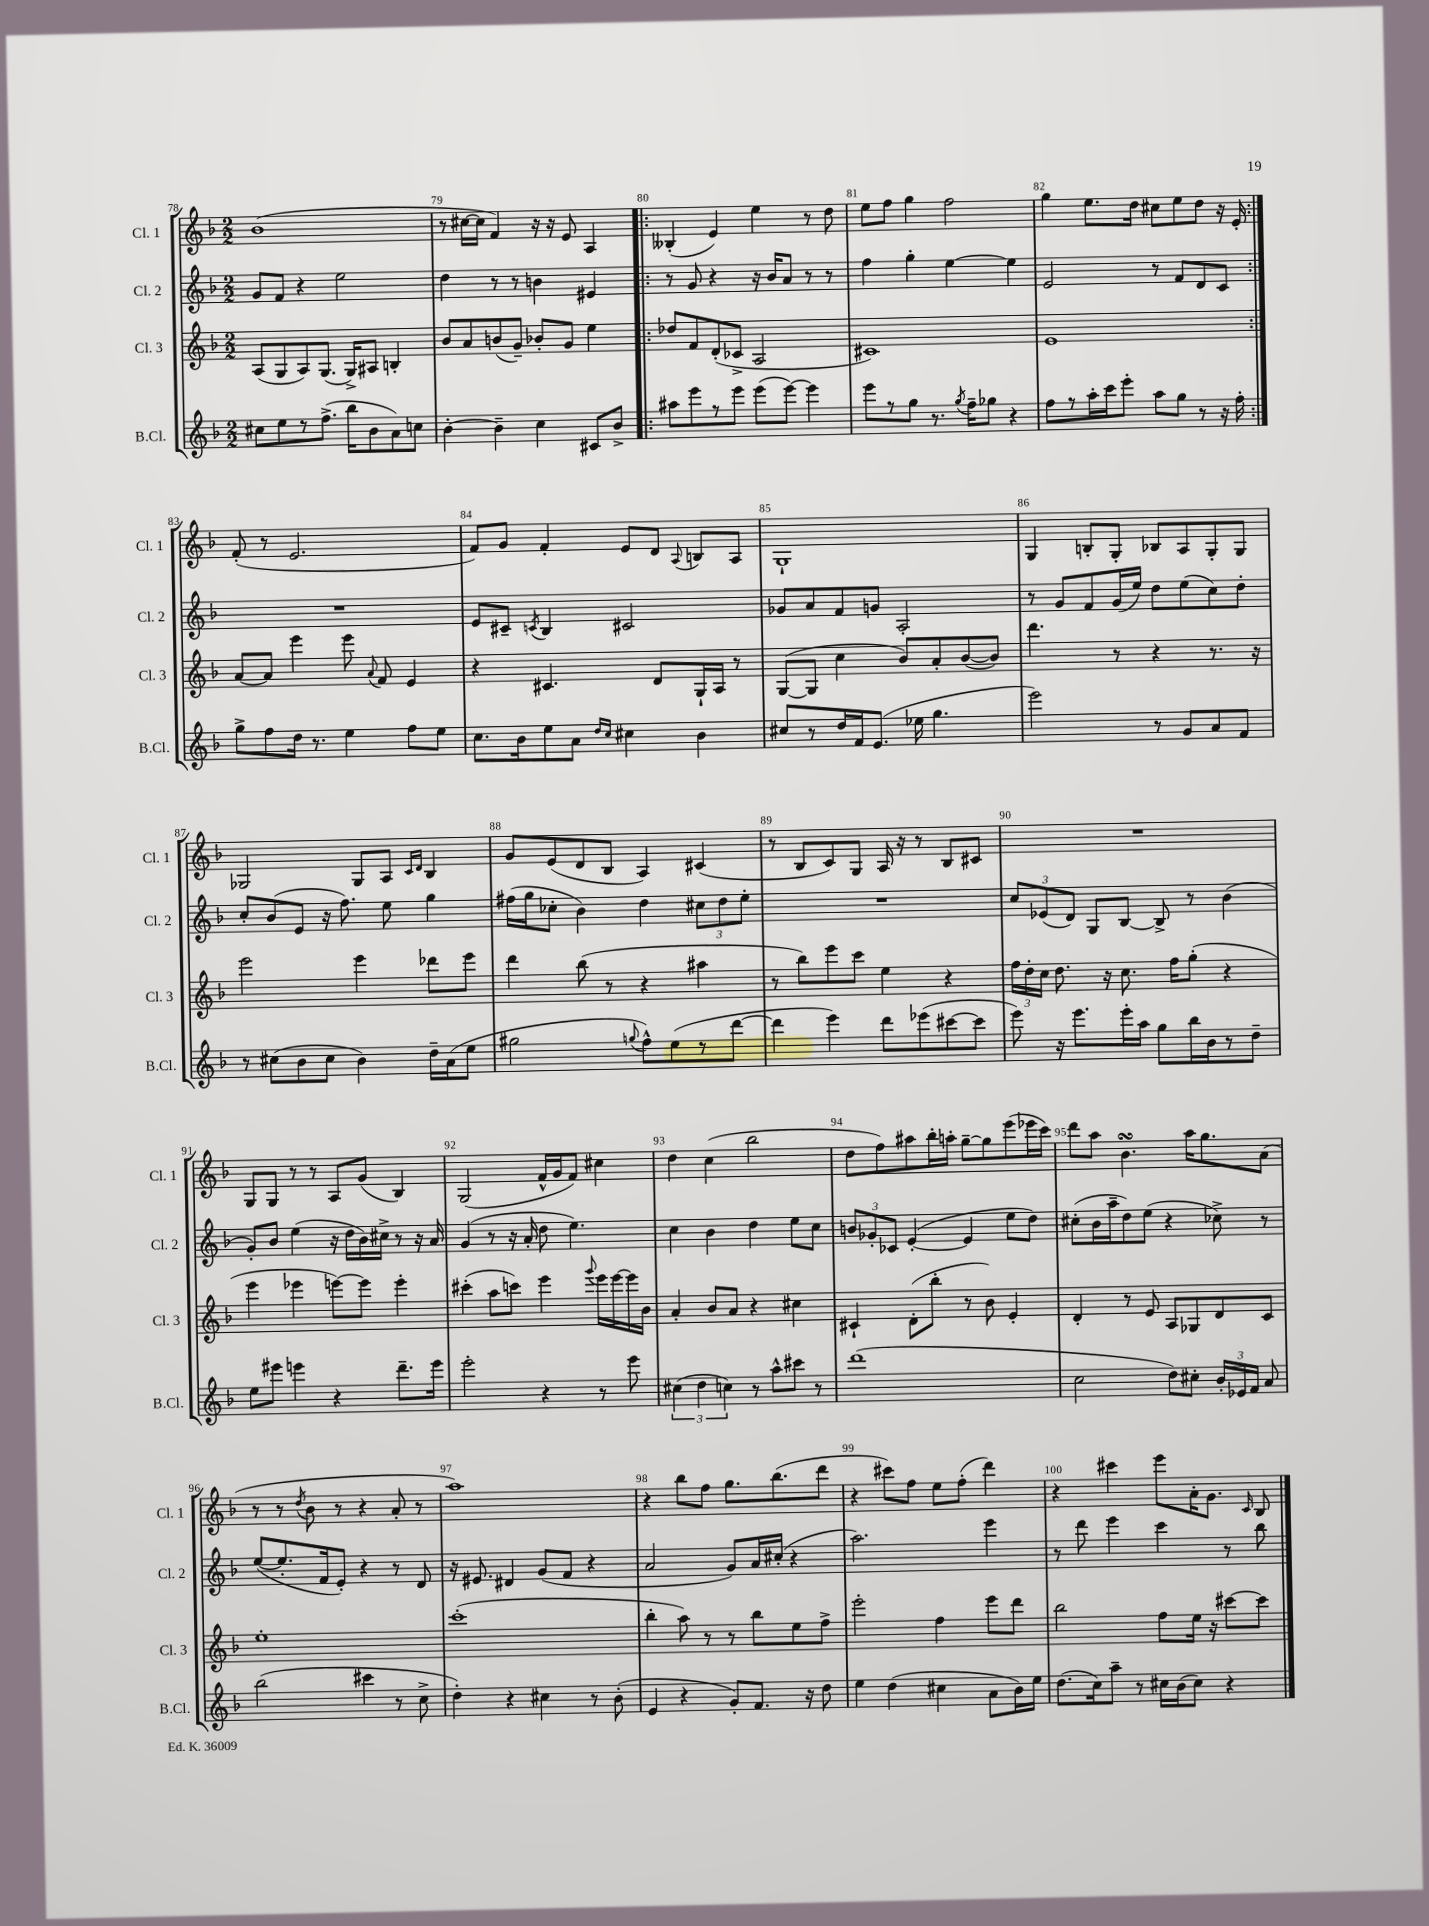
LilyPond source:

<<
\new StaffGroup <<
\new Staff = "s0" \with { instrumentName = "Cl. 1" shortInstrumentName = "Cl. 1" } {
    \clef treble \key f \major \numericTimeSignature \time 2/2
    \autoBeamOff bes'1( |
    r8 cis''16[~ cis''16] f'4) r16 r16 e'8 a4 |
    \repeat volta 2 { beses4-.( e'4) e''4 r8 d''8 |
    e''8[ f''8] g''4 f''2 |
    g''4 e''8.[ d''16] cis''8[ e''8 d''8] r16 e'16-. | }
    f'8-.( r8 e'2. |
    f'8[) g'8] f'4-. e'8[ d'8] \appoggiatura { a8 } b8[ a8] |
    g1-! |
    g4 b8[-. g8]-. bes8[ a8 g8-. g8] |
    ges2 ges8[ a8] \grace { c'16[ d'16] } bes4 |
    g'8[ e'8( d'8 bes8] a4) cis'4( |
    r8 bes8[ c'8) g8] a16 r16 r8 bes8[ cis'8] |
    R1 |
    g8[ g8] r8 r8 a8[ g'8]( bes4) |
    g2( f'16[-^ g'16 f'8]) cis''4 |
    d''4 c''4( bes''2 |
    d''8[ f''8) ais''8 bes''16-. a''16]-. g''8[~-- g''8 e'''8( ees'''16 c'''16]) |
    d'''8[ a''8] bes'4.\turn a''16[ g''8. a'8]( |
    r8 r8 \acciaccatura { d''8 } bes'8 r8 r4 a'8-. r8 |
    a''1) |
    r4 bes''8[ f''8] g''8.[ bes''8.( d'''8] |
    r4 cis'''8[) f''8] e''8[ f''8]-.( d'''4) |
    r4 cis'''4 e'''8[ a'16-. g'8.] \grace { c'16 } bes8 \bar "|." |
}
\new Staff = "s1" \with { instrumentName = "Cl. 2" shortInstrumentName = "Cl. 2" } {
    \clef treble \key f \major \numericTimeSignature \time 2/2
    \autoBeamOff g'8[ f'8] r4 e''2 |
    d''4 r8 r8 b'4 eis'4 |
    \repeat volta 2 { r8 g'8 r4 r16 bes'16[ a'8] r8 r8 |
    f''4 g''4-. e''4~ e''4 |
    e'2 r8 f'8[ d'8 c'8] | }
    R1 |
    e'8[ cis'8]-- \acciaccatura { c'8 } bes4 cis'2 |
    ges'8[ a'8 f'8 g'8] a2-. |
    r8 g'8[ f'8 g'16( e''16]) d''8[ e''8( c''8) d''8]-. |
    c''8[-. bes'8( e'8] r16 f''8.) e''8 g''4 |
    fis''16[( g''16 ces''8]-. bes'4) d''4 \tuplet 3/2 { cis''8[ d''8 e''8]-. } |
    R1 |
    \tuplet 3/2 { c''8[ ees'8( d'8]) } g8[ bes8]~ bes8-> r8 bes'4( |
    g'8[-.) bes'8] e''4( r16 d''16[ bes'16) cis''16]-> r8 r16 a'16 |
    g'4( r8 r16 a'16-. d''8 e''4.) |
    c''4 bes'4 d''4 e''8[ c''8] |
    \tuplet 3/2 { b'8[ ges'8-. ces'8] } e'4~-.( e'4 e''8[ d''8]) |
    cis''8[-.( bes'16 a''16-- d''8) e''8]( r4 ces''8->) r8 |
    e''8[~( e''8.-. f'16 e'8]-.) r4 r8 d'8 |
    r16 eis'8. dis'4 g'8[( f'8] r4 |
    a'2 g'8[) a'16 cis''16]-.( r4 |
    a''2.) e'''4 |
    r8 d'''8 e'''4 c'''4 r8 bes''8 \bar "|." |
}
\new Staff = "s2" \with { instrumentName = "Cl. 3" shortInstrumentName = "Cl. 3" } {
    \clef treble \key f \major \numericTimeSignature \time 2/2
    \autoBeamOff a8[( g8 a8) g8.]( g16[->) ais8] b4-. |
    bes'8[ a'8 b'8( g'8]--) bes'8[-. g'8] e''4 |
    \repeat volta 2 { des''8[ f'8 d'8-.( ces'8]-> a2 |
    cis'1) |
    e'1 | }
    a'8[~ a'8] e'''4 e'''8 \appoggiatura { a'8 } f'8 e'4 |
    r4 cis'4. d'8[ g16-! a16] r8 |
    g8[~( g8] c''4 bes'8[) a'8-. bes'8~( bes'8]) |
    d'''4. r8 r4 r8. r16 |
    e'''2 e'''4 des'''8[ e'''8] |
    d'''4 bes''8( r8 r4 ais''4 |
    r8 bes''8[) e'''8 c'''8] e''4 r4 |
    \tuplet 3/2 { f''16[ d''16-. c''16] } d''8. r16 c''8. f''16[ g''8]-.( r4 |
    e'''4 ees'''4 e'''8[~) e'''8] e'''4-. |
    cis'''4-.( a''8[ c'''8]) e'''4 \appoggiatura { g'''8 } e'''16[ e'''16~ e'''16 bes'16] |
    a'4-. bes'8[ a'8] r4 cis''4 |
    cis'4-! d'8[-.( bes''8]-. r8 bes'8) e'4-. |
    d'4-. r8 e'8 a8[ ges8 d'8 c'8] |
    e''1-. |
    c'''1-.( |
    bes''4-. a''8) r8 r8 bes''8[ e''8 f''8]-> |
    e'''2-. f''4 e'''8[ d'''8] |
    bes''2 f''8[ e''16] r16 cis'''8[~ cis'''8] \bar "|." |
}
\new Staff = "s3" \with { instrumentName = "B.Cl." shortInstrumentName = "B.Cl." } {
    \clef treble \key f \major \numericTimeSignature \time 2/2
    \autoBeamOff cis''8[ e''8 r8 f''8.]->( bes''16[ bes'8 a'8) c''8] |
    bes'4~-. bes'4-- c''4 cis'8[ bes'8]-> |
    \repeat volta 2 { ais''8[ e'''8 r8 e'''8] e'''8[( e'''8]~) e'''4 |
    e'''8[ r8 g''8] r8. \acciaccatura { g''8 } f''16[-- ges''8] r4 |
    f''8[ r8 a''16-. c'''16 e'''8]-. a''8[ g''8] r8 r16 f''16-. | }
    g''8[-> f''8 d''16] r8. e''4 f''8[ e''8] |
    c''8.[ bes'16 e''8 a'8] \grace { d''16[ c''16] } cis''4 bes'4 |
    cis''8[ r8 d''16 f'16 e'8.]( ees''16 g''4. |
    e'''2) r8 g'8[ a'8 f'8] |
    r8 cis''8[( bes'8 cis''8] bes'4) d''16[-- a'16( e''8] |
    gis''2 \appoggiatura { g''8 } f''8[-^) e''8( r8 d'''8]~ |
    d'''4 e'''4) d'''8[ ees'''8( cis'''8~ cis'''8] |
    e'''8) r16 e'''8.[ e'''16-. a''16] g''8[ bes''16 bes'16 r8 d''8]-- |
    e''8[ eis'''8] e'''4 r4 d'''8.[-- e'''16] |
    e'''2-. r4 r8 e'''8 |
    \tuplet 3/2 { cis''4( d''4 c''4) } r8 a''8[-^ cis'''8] r8 |
    d'''1( |
    c''2 d''8[) cis''8]-. \tuplet 3/2 { bes'16[-. ees'16 f'16] } a'8 |
    bes''2( cis'''4 r8 c''8-> |
    d''4-.) r4 cis''4 r8 bes'8-.( |
    e'4 r4 g'8[-.) f'8.] r16 d''8 |
    e''4 d''4( cis''4 a'8[ bes'16) e''16] |
    d''8.[( c''16) a''8]-- r8 cis''16[ bes'16( cis''8]) r4 \bar "|." |
}
>>
>>
\layout { \context { \Score currentBarNumber = #78 \override BarNumber.break-visibility = ##(#f #t #t) barNumberVisibility = #all-bar-numbers-visible } }
